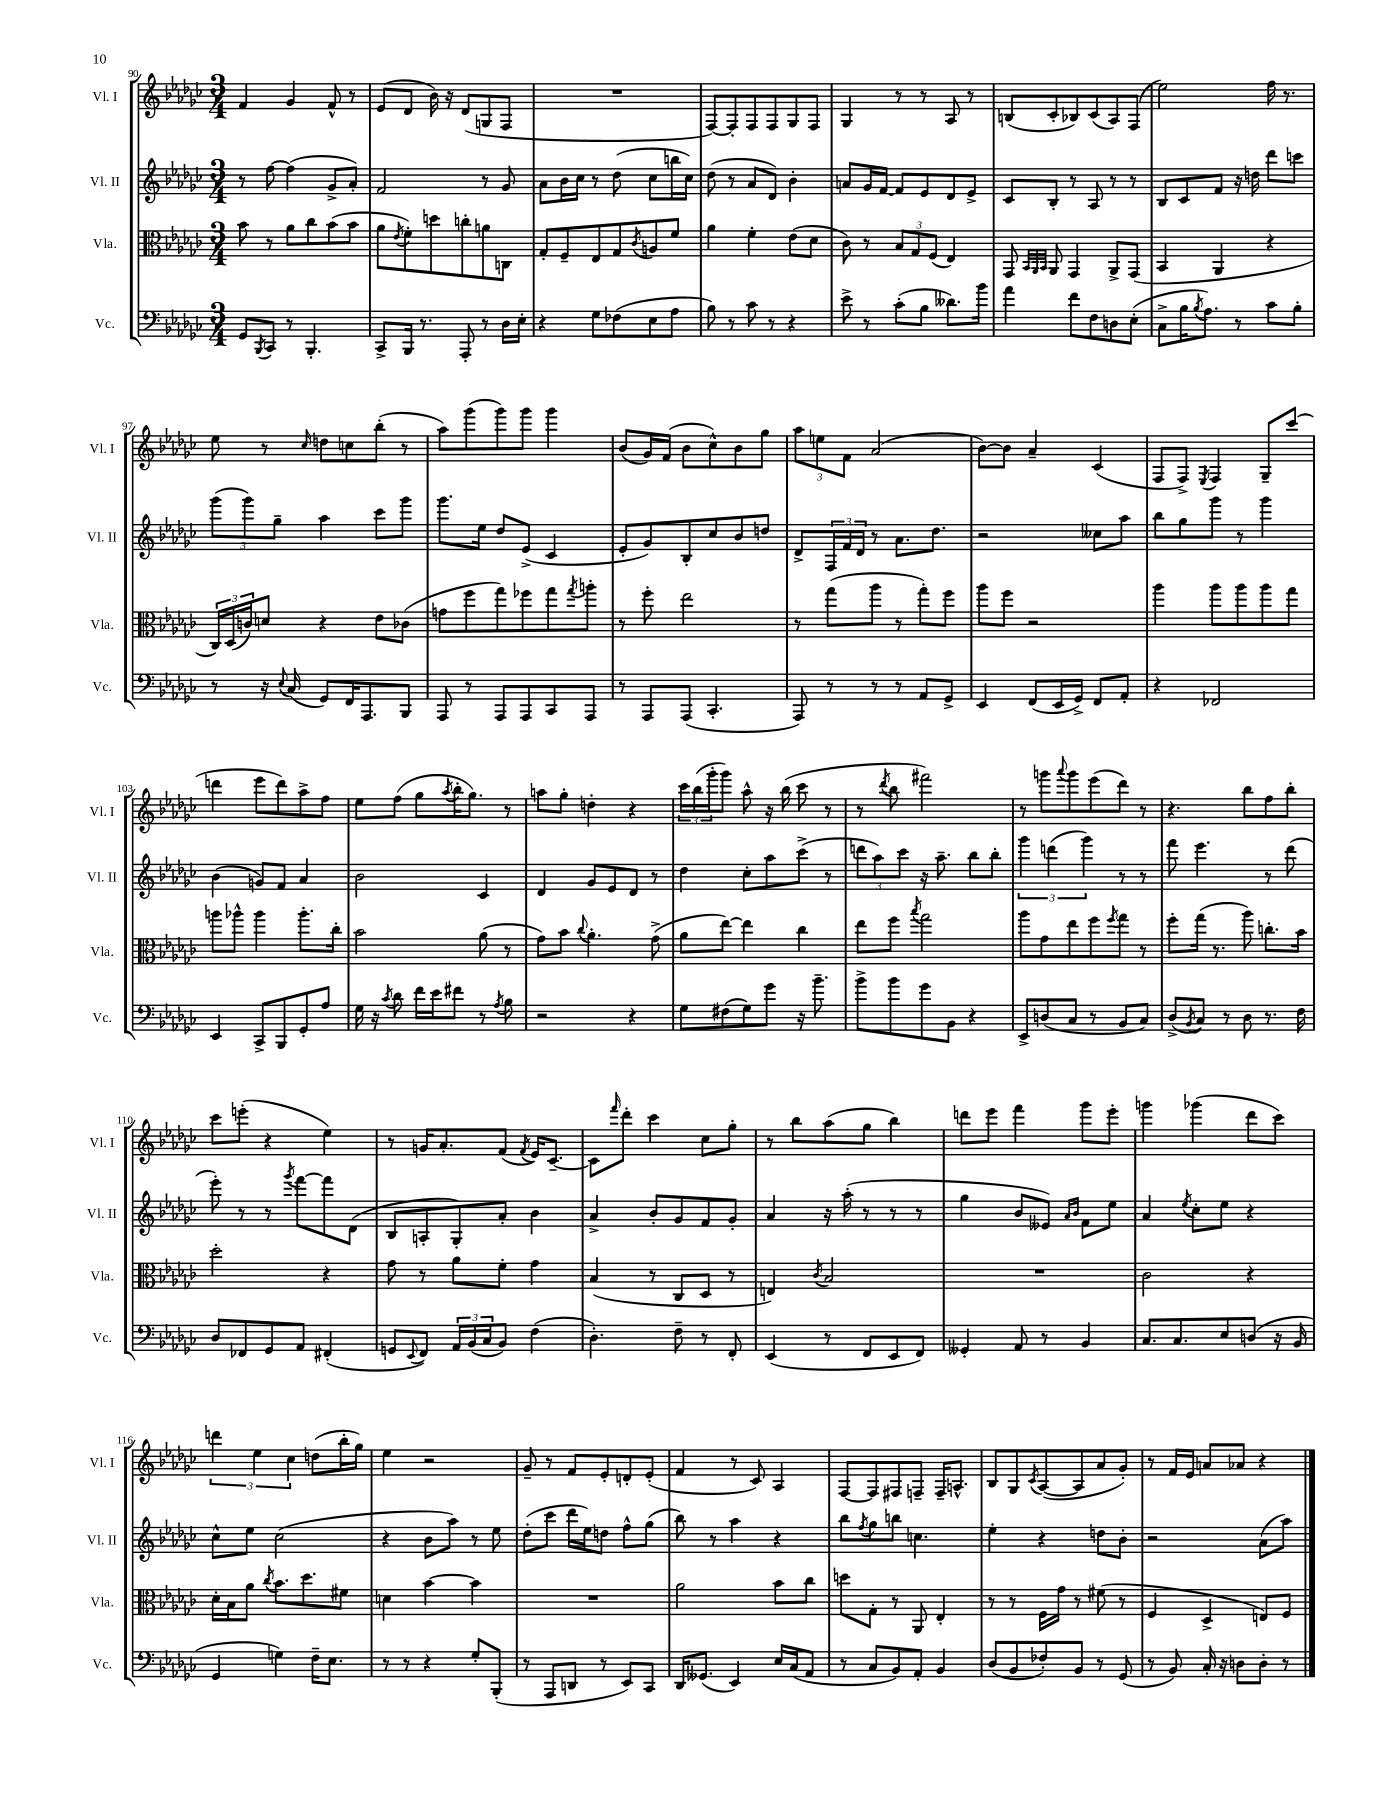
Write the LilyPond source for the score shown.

<<
\new StaffGroup <<
\new Staff = "s0" \with { instrumentName = "Vl. I" shortInstrumentName = "Vl. I" } {
    \clef treble \key ges \major \numericTimeSignature \time 3/4
    f'4 ges'4 f'8-^ r8 |
    ees'8( des'8 bes'16) r16 des'8( g8 f8 |
    R2. |
    f8~) f8-. f8 f8 ges8 f8 |
    ges4 r8 r8 aes8 r8 |
    b8( ces'8-. bes8) ces'8( aes8) f8( |
    ees''2) f''16 r8. |
    ees''8 r8 \grace { ces''16 } d''8 c''8 bes''8-.( r8 |
    aes''8) ges'''8( ges'''8) ges'''8 ges'''4 |
    bes'8( ges'16) f'16( bes'8 ces''8-^) bes'8 ges''8 |
    \tuplet 3/2 { aes''8 e''8 f'8 } aes'2( |
    bes'8~) bes'8 aes'4-- ces'4( |
    f8 f8->) \acciaccatura { ees8 } f4 ges8-- ces'''8( |
    d'''4 ees'''8 d'''8) aes''8-> f''8 |
    ees''8 f''8( ges''8 \acciaccatura { aes''8 } bes''16-. ges''8.) r8 |
    a''8 ges''8-. d''4-. r4 |
    \tuplet 3/2 { ces'''16 bes''16( ges'''16-. } ges'''8) aes''8-^ r16 bes''16( ces'''8 r8 |
    r8 \acciaccatura { des'''8 } bes''8 fis'''2) |
    r8 g'''8 \appoggiatura { aes'''8 } g'''8 ees'''8( des'''8) r8 |
    r4. bes''8 f''8 bes''8-. |
    ces'''8 e'''8-.( r4 ees''4) |
    r8 g'16 aes'8.-. f'8( \acciaccatura { f'8 } ees'16) ces'8.~-- |
    ces'8 \grace { f'''16 } des'''8-. ces'''4 ces''8 ges''8-. |
    r8 bes''8 aes''8( ges''8 bes''4) |
    d'''8 ees'''8 f'''4 ges'''8 ees'''8-. |
    g'''4 ges'''4( des'''8 ces'''8) |
    \tuplet 3/2 { d'''4 ees''4 ces''4 } d''8( bes''16-. ges''16) |
    ees''4 r2 |
    ges'8-- r8 f'8 ees'8-. d'8-. ees'8-.( |
    f'4 r8 ces'8) aes4 |
    f8~ f8 fis8 f8-- f16-- a8.-^ |
    bes8 ges8 \acciaccatura { ces'8 } aes8~( aes8 aes'8 ges'8-.) |
    r8 f'16 ees'16 a'8 aes'8 r4 \bar "|." |
}
\new Staff = "s1" \with { instrumentName = "Vl. II" shortInstrumentName = "Vl. II" } {
    \clef treble \key ges \major \numericTimeSignature \time 3/4
    r8 f''8~ f''4( ges'8-> aes'8-.) |
    f'2 r8 ges'8 |
    aes'8 bes'16 ces''16 r8 des''8( ces''8 b''16 ces''16) |
    des''8( r8 aes'8 des'8) bes'4-. |
    a'8 ges'16 f'16~ f'8 ees'8 des'8 ees'8-> |
    ces'8 bes8-. r8 aes8 r8 r8 |
    bes8 ces'8 f'8 r16 d''16 des'''8 c'''8 |
    \tuplet 3/2 { ges'''8( ges'''8) ges''8-- } aes''4 ces'''8 ges'''8 |
    ges'''8. ees''16 des''8 ees'8->( ces'4 |
    ees'8-. ges'8) bes8-. ces''8 bes'8 d''8 |
    des'8-> \tuplet 3/2 { f16 f'16 des'16 } r8 aes'8. des''8. |
    r2 ceses''8 aes''8 |
    bes''8 ges''8 ges'''8 r8 ges'''4 |
    bes'4( g'8) f'8 aes'4 |
    bes'2 ces'4 |
    des'4 ges'8 ees'8 des'8 r8 |
    des''4 ces''8-. aes''8 ces'''8->( r8 |
    \tuplet 3/2 { d'''8 aes''8) ces'''8 } r16 aes''8.-- bes''8 bes''8-. |
    \tuplet 3/2 { ges'''4 d'''4( ges'''4) } r8 r8 |
    f'''8 ees'''4. r8 des'''8( |
    ees'''8-.) r8 r8 \acciaccatura { ges'''8 } f'''8~ f'''8 des'8( |
    bes8 a8-. ges8-.) aes'8-. bes'4 |
    aes'4-> bes'8-. ges'8 f'8 ges'8-. |
    aes'4 r16 aes''16-.( r8 r8 r8 |
    ges''4 bes'8 eeses'8) \grace { aes'16 bes'16 } f'8 ees''8 |
    aes'4 \acciaccatura { ees''8 } ces''8-. ees''8 r4 |
    ces''8-^ ees''8 ces''2( |
    r4 bes'8 aes''8) r8 ees''8 |
    des''8-.( ces'''8 des'''16 ees''16) d''8 f''8-^ ges''8( |
    bes''8) r8 aes''4 r4 |
    bes''8 \acciaccatura { f''8 } ges''8 b''8 c''4. |
    ees''4-. r4 d''8 bes'8-. |
    r2 aes'8( aes''8) \bar "|." |
}
\new Staff = "s2" \with { instrumentName = "Vla." shortInstrumentName = "Vla." } {
    \clef alto \key ges \major \numericTimeSignature \time 3/4
    bes'8 r8 aes'8 ces''8 bes'8( bes'8 |
    aes'8 \acciaccatura { ees'8 } f'8-.) d''8 c''8-. a'8 c8 |
    ges8-. f8-- ees8 ges8 \acciaccatura { ces'8 } a8 f'8 |
    aes'4 f'4-. ees'8( des'8 |
    ces'8) r8 \tuplet 3/2 { bes8 ges8 f8( } ees4) |
    ges,8 \grace { bes,32 aes,32 bes,32 } aes,8 ges,4 aes,8-> ges,8( |
    bes,4 aes,4 r4 |
    \tuplet 3/2 { ces16) des16( c'16) } d'8 r4 ees'8 ces'8( |
    g'8 f''8 ges''8) fes''8 ges''8 \acciaccatura { ges''8 } a''8-. |
    r8 f''8-. ees''2 |
    r8 ges''8( aes''8 r8 ges''8-.) f''8 |
    aes''8 f''8 r2 |
    aes''4 aes''8 aes''8 aes''8 ges''8 |
    a''8 aes''8-^ aes''4 aes''8.-. ces''16-. |
    bes'2 aes'8( r8 |
    ges'8) bes'8 \appoggiatura { ces''8 } aes'4.-. ges'8->( |
    aes'8 ees''8~) ees''4 ces''4 |
    ees''8 f''8 \acciaccatura { bes''8 } ges''2 |
    aes''8 ges'8 ees''8 f''8 \acciaccatura { f''8 } ges''8 r8 |
    f''8-. ges''16( r8. aes''8) c''8.-. bes'16 |
    des''2-. r4 |
    ges'8 r8 aes'8 f'8-. ges'4 |
    bes4( r8 ces8 des8 r8 |
    e4) \acciaccatura { ces'8 } bes2 |
    R2. |
    ces'2 r4 |
    des'16-. bes16 aes'8 \acciaccatura { ces''8 } bes'8. des''8. fis'8 |
    d'4 bes'4~ bes'4 |
    R2. |
    aes'2 bes'8 ces''8 |
    d''8 ges8-. r8 aes,8 ees4-. |
    r8 r8 f16 ges'16 r8 fis'8( r8 |
    f4 des4-> e8) f8 \bar "|." |
}
\new Staff = "s3" \with { instrumentName = "Vc." shortInstrumentName = "Vc." } {
    \clef bass \key ges \major \numericTimeSignature \time 3/4
    ges,8 \acciaccatura { bes,,8 } ces,8 r8 bes,,4.-. |
    ces,8-> bes,,16 r8. aes,,8-. r8 des16 ees16-. |
    r4 ges8 fes8( ees8 aes8 |
    bes8) r8 ces'8 r8 r4 |
    ees'8-> r8 ces'8-.( bes8 deses'8.) bes'16 |
    aes'4 f'8 f8 d8 ees8-.( |
    ces8-> bes16 \acciaccatura { bes8 } aes8.) r8 ces'8 bes8-. |
    r8 r16 \appoggiatura { ees8 } ces16( ges,8) f,16 aes,,8. bes,,8 |
    aes,,8 r8 aes,,8 aes,,8 ces,8 aes,,8 |
    r8 aes,,8 aes,,8( ces,4.-. |
    aes,,8) r8 r8 r8 aes,8 ges,8-> |
    ees,4 f,8( ees,16 ges,16->) f,8 aes,8-. |
    r4 fes,2 |
    ees,4 ces,8-> bes,,8 ges,8-. aes8 |
    ges16 r16 \acciaccatura { ces'8 } des'8 f'16 ees'16 fis'8 r8 \acciaccatura { aes8 } bes8 |
    r2 r4 |
    ges8 fis8( ges8) ges'8 r16 bes'8.-- |
    bes'8-> bes'8 ges'8 bes,8 r4 |
    ees,8-> d8( ces8 r8 bes,8 ces8) |
    des8->( \acciaccatura { bes,8 } ces8) r8 des8 r8. f16 |
    des8 fes,8 ges,8 aes,8 fis,4-.( |
    g,8 \appoggiatura { ees,8 } f,8) \tuplet 3/2 { aes,16 bes,16( ces16 } bes,8) f4( |
    des4.-.) f8-- r8 f,8-. |
    ees,4( r8 f,8 ees,8 f,8) |
    geses,4-. aes,8 r8 bes,4 |
    ces8. ces8. ees8 d8( r16 bes,16 |
    ges,4 g4) f16-- ees8. |
    r8 r8 r4 ges8-. bes,,8-.( |
    r8 aes,,8 d,8 r8 ees,8) ces,8 |
    des,16 geses,8.( ees,4) ees16 ces16( aes,8 |
    r8 ces8 bes,8) aes,8-. bes,4 |
    des8( bes,8 fes8-.) bes,8 r8 ges,8( |
    r8 bes,8) ces16-. r16 d8 d8-. r8 \bar "|." |
}
>>
>>
\layout { \context { \Score currentBarNumber = #90 } }
